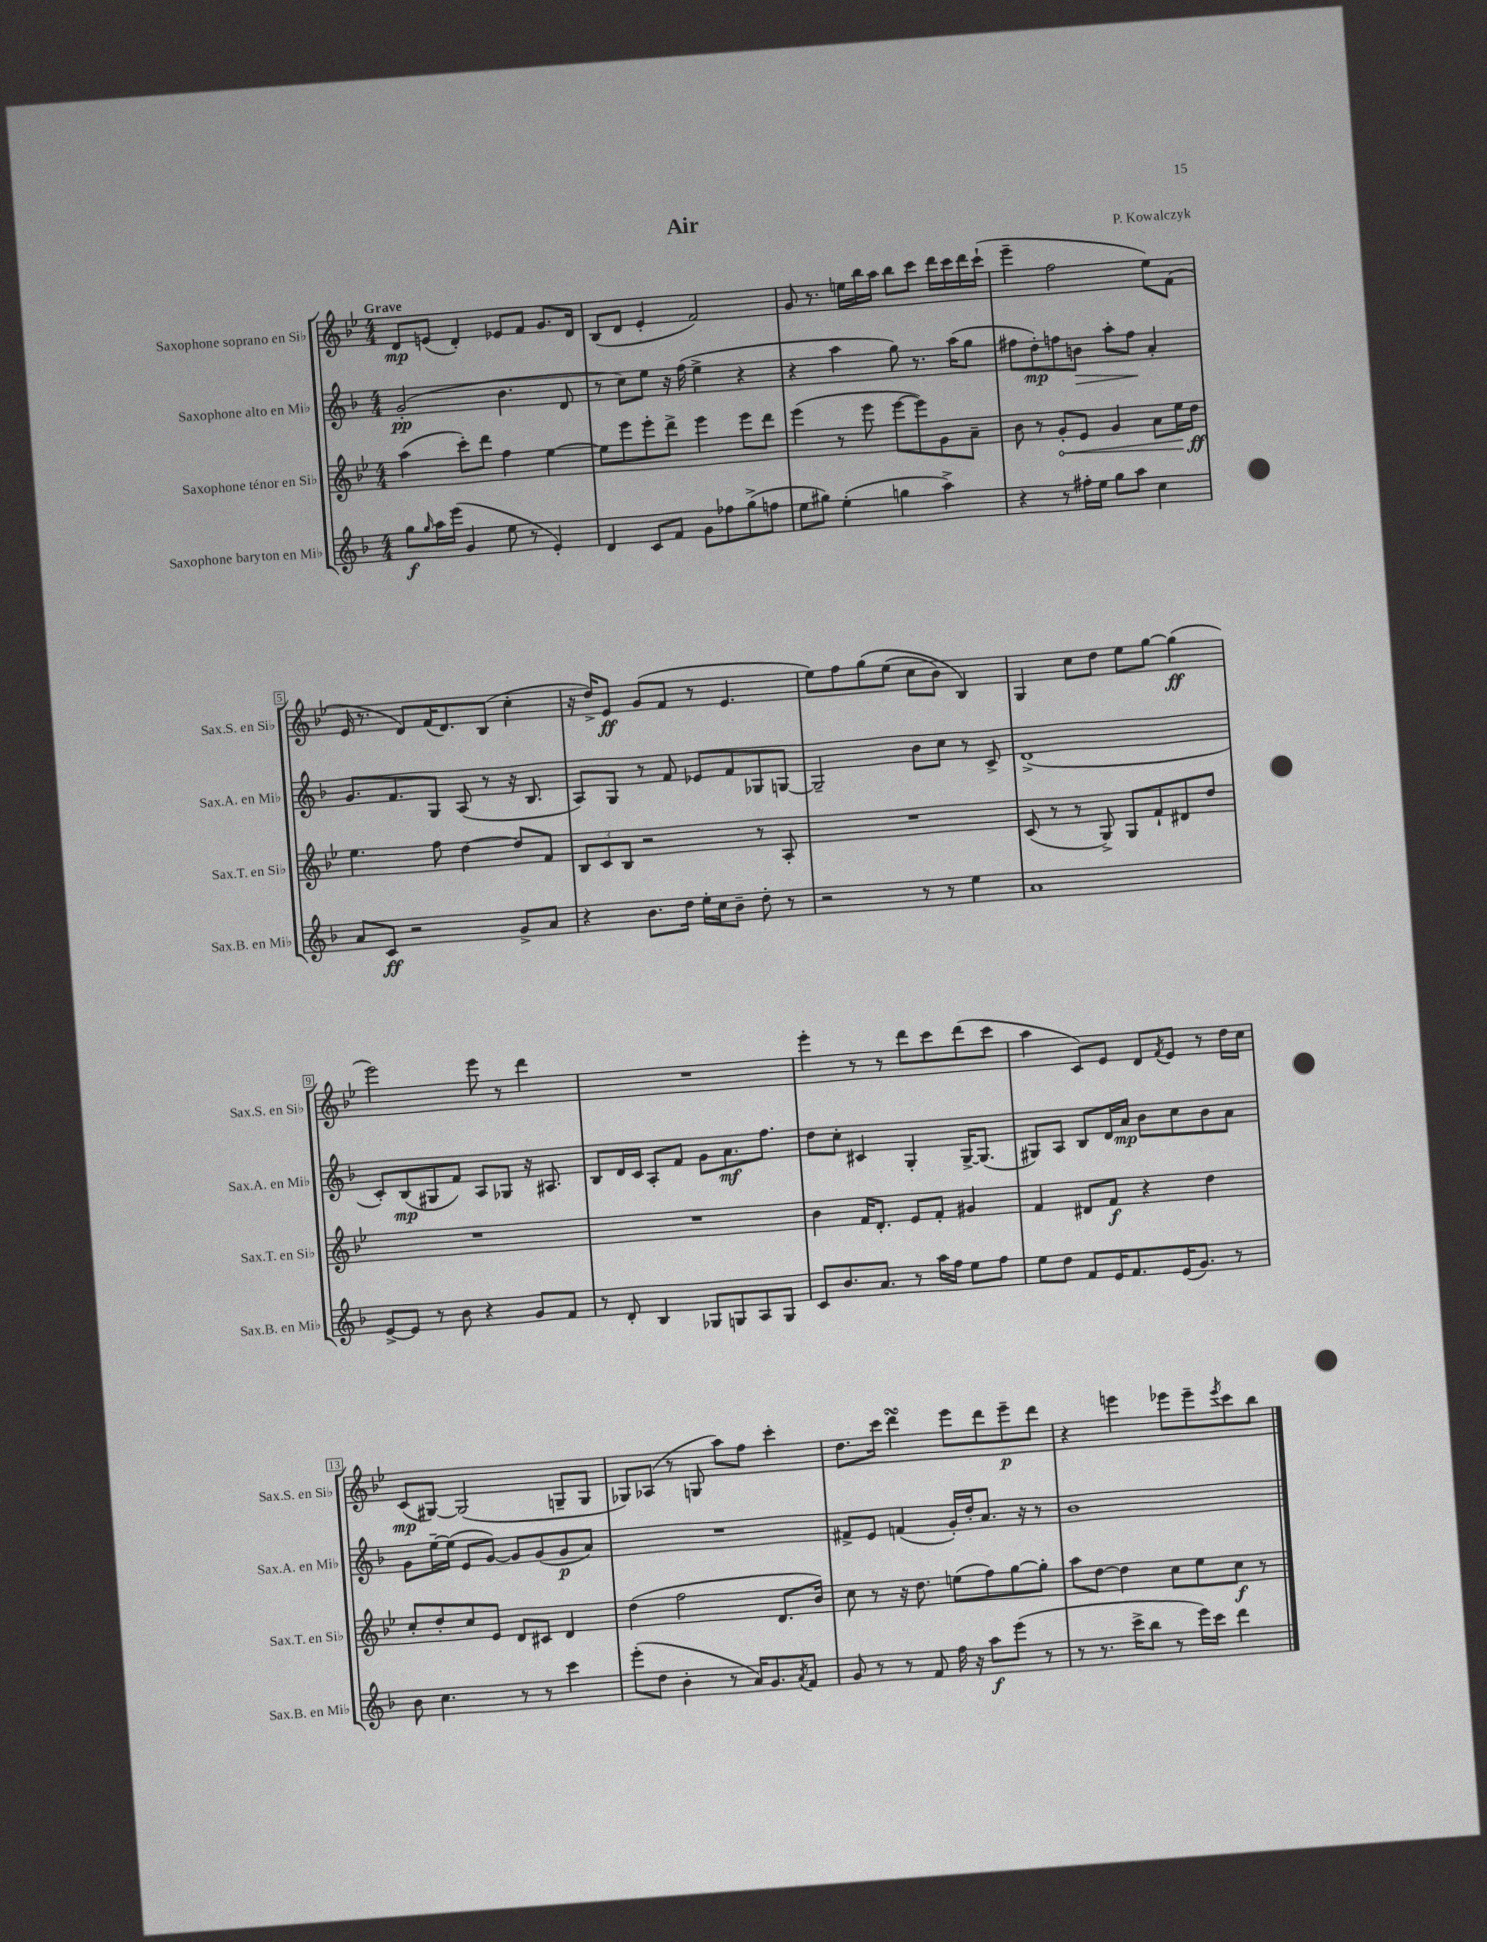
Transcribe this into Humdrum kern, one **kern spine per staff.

**kern	**kern	**kern	**kern
*staff4	*staff3	*staff2	*staff1
*clefG2	*clefG2	*clefG2	*clefG2
*k[b-]	*k[b-e-]	*k[b-]	*k[b-e-]
*M4/4	*M4/4	*M4/4	*M4/4
8gg	(4aa	(2g'	8d
16qqgg	.	.	.
16aa	.	.	(8e
(16eee	.	.	.
4g	8ccc')	.	4d')
.	8ddd	.	.
8ee	4ff	4.b-	8e-
8r	.	.	8f
4e')	[4ee-	.	8.g
.	.	8d	.
.	.	.	16d
=	=	=	=
4d	8ee-]	8r	(8B-
.	8eee-	8cc)	8d
8c	8eee-'	8ee	4e-'
8f	8ddd^	16r	.
.	.	(16ff	.
8g	4eee-	4ee^	2f)
8ff-	.	.	.
(8gg^	8eee-	4r	.
8ff	8ddd	.	.
=	=	=	=
8ee	(4eee-	4r	8g
8gg#)	.	.	8.r
(4ee'	8r	4aa	.
.	.	.	16ee
.	8eee-	.	16bb-
.	.	.	16aa
4gg	[8eee-	8gg)	8bb-
.	8eee-])	8.r	8ccc
4aa^)	8g	.	16ddd
.	.	(16aa	16ccc
.	8a~	8gg	16ddd
.	.	.	(16ccc`
=	=	=	=
4r	8b-	8ff#	4eee-~
.	8r	8dd')	.
8r	8g'	8ff	2ff
16ff#'	8e-	8b	.
16ee	.	.	.
8gg	4g	8aa'	.
8aa	.	8ff	.
4cc	8a	4a'	8ee-)
.	16ee-	.	(8f
.	16dd	.	.
=	=	=	=
8a	4.ee-	8.g	16e-
.	.	.	8.r
8c	.	.	.
.	.	8.f	.
2r	.	.	8d)
.	8ff	8G	(16f
.	.	.	8.d)
.	[4dd	(8A	.
.	.	8r	(8B-
8g^	8dd]	16r	4cc'
.	.	8.B-	.
8a	8f	.	.
=	=	=	=
4r	12B-	8A)	16r
.	.	.	16dd^)
.	12c	.	.
.	.	8G	8e-
.	12B-	.	.
8.b-	2r	8r	(8g
.	.	8f	8f
16dd	.	.	.
16ee'	.	8e-	8r
16cc	.	.	.
8b-~	.	8f	4.e-
8dd'	8r	8G-	.
8r	8A'	[8G	.
=	=	=	=
2r	1r	2G~]	8ee-)
.	.	.	8ff
.	.	.	&(8gg
.	.	.	(8ee-
8r	.	8b-	8cc
8r	.	8cc	8b-)
4ee	.	8r	4B-&)
.	.	8c^	.
=	=	=	=
1a	(8c	(1d^	4G
.	8r	.	.
.	8r	.	8cc
.	8G^)	.	8dd
.	8G	.	8ee-
.	8f`	.	[8gg
.	8d#	.	(4gg]
.	8dd	.	.
=	=	=	=
[8e^	1r	8c')	2eee-)
8e]	.	(8B-	.
8r	.	8G#	.
8b-	.	8f)	.
4r	.	8A	8eee-
.	.	8G-	8r
8g	.	16r	4ddd
.	.	8.A#	.
8f	.	.	.
=	=	=	=
8r	1r	8B-	1r
8d'	.	16d	.
.	.	16c	.
4B-	.	8A'	.
.	.	8f	.
8G-	.	8g	.
8G	.	8.a	.
8A	.	.	.
.	.	8.ff	.
8G	.	.	.
=	=	=	=
8c	4b-	8dd	4eee-'
8.b-	.	8cc'	.
.	16f	4c#	8r
8.a	8.d'	.	.
.	.	.	8r
8r	8e-	4G'	8ddd
16aa	8f'	.	8ccc
16ff	.	.	.
8ee	4g#	[16G^	(8ddd
.	.	(8.G]	.
8ff	.	.	8ccc
=	=	=	=
8ee	4f	8G#)	4aa
8dd	.	8A	.
8f	8d#	8B-	8c)
16e	8f	16d	8e-
8.f	.	16a	.
.	4r	8b-	8d
.	.	.	8qf
(16e	.	8cc	8e-
8.g)	.	.	.
.	4dd	8b-	8r
8r	.	8a	16dd
.	.	.	16cc
=	=	=	=
8b-	8cc'	8g	(8c
4.cc	8dd'	[16ee~	[8G#)
.	.	(16ee]	.
.	8cc	8e	(2G#]
.	8e-	[8g)	.
8r	8d	8g]	.
8r	8c#	(8g	.
4ccc	4d	8g	8G~
.	.	8a)	8G
=	=	=	=
(8eee'	(4dd	1r	8G-)
8dd	.	.	(8A-
4b-'	2ff	.	8r
.	.	.	8G
8r	.	.	8aa)
16a)	.	.	8ff
8.g	.	.	.
.	8.d	.	4ccc'
8qa	.	.	.
8f	.	.	.
.	16b-)	.	.
=	=	=	=
8g	8cc	8f#^	8.dd
8r	8r	8e	.
.	.	.	16ccc
8r	16r	(4f	4ddd
.	8.dd	.	.
8f	.	.	.
16ff	(8ee	16g')	8eee-
16r	.	16dd'	.
8aa	8ff)	8.a	8ddd
(8eee	[8gg	.	8eee-~
.	.	16r	.
8r	8gg']	8r	8ddd
=	=	=	=
8r	8aa	1b-	4r
8.r	[8dd	.	.
.	4dd]	.	4eee
16ccc^	.	.	.
8bb-	.	.	.
8r	8cc	.	8eee-
16eee)	8ee-	.	8eee-~
16ccc	.	.	.
.	.	.	8qeee-
4ddd	8cc	.	8ccc
.	8r	.	8bb-
==	==	==	==
*-	*-	*-	*-
